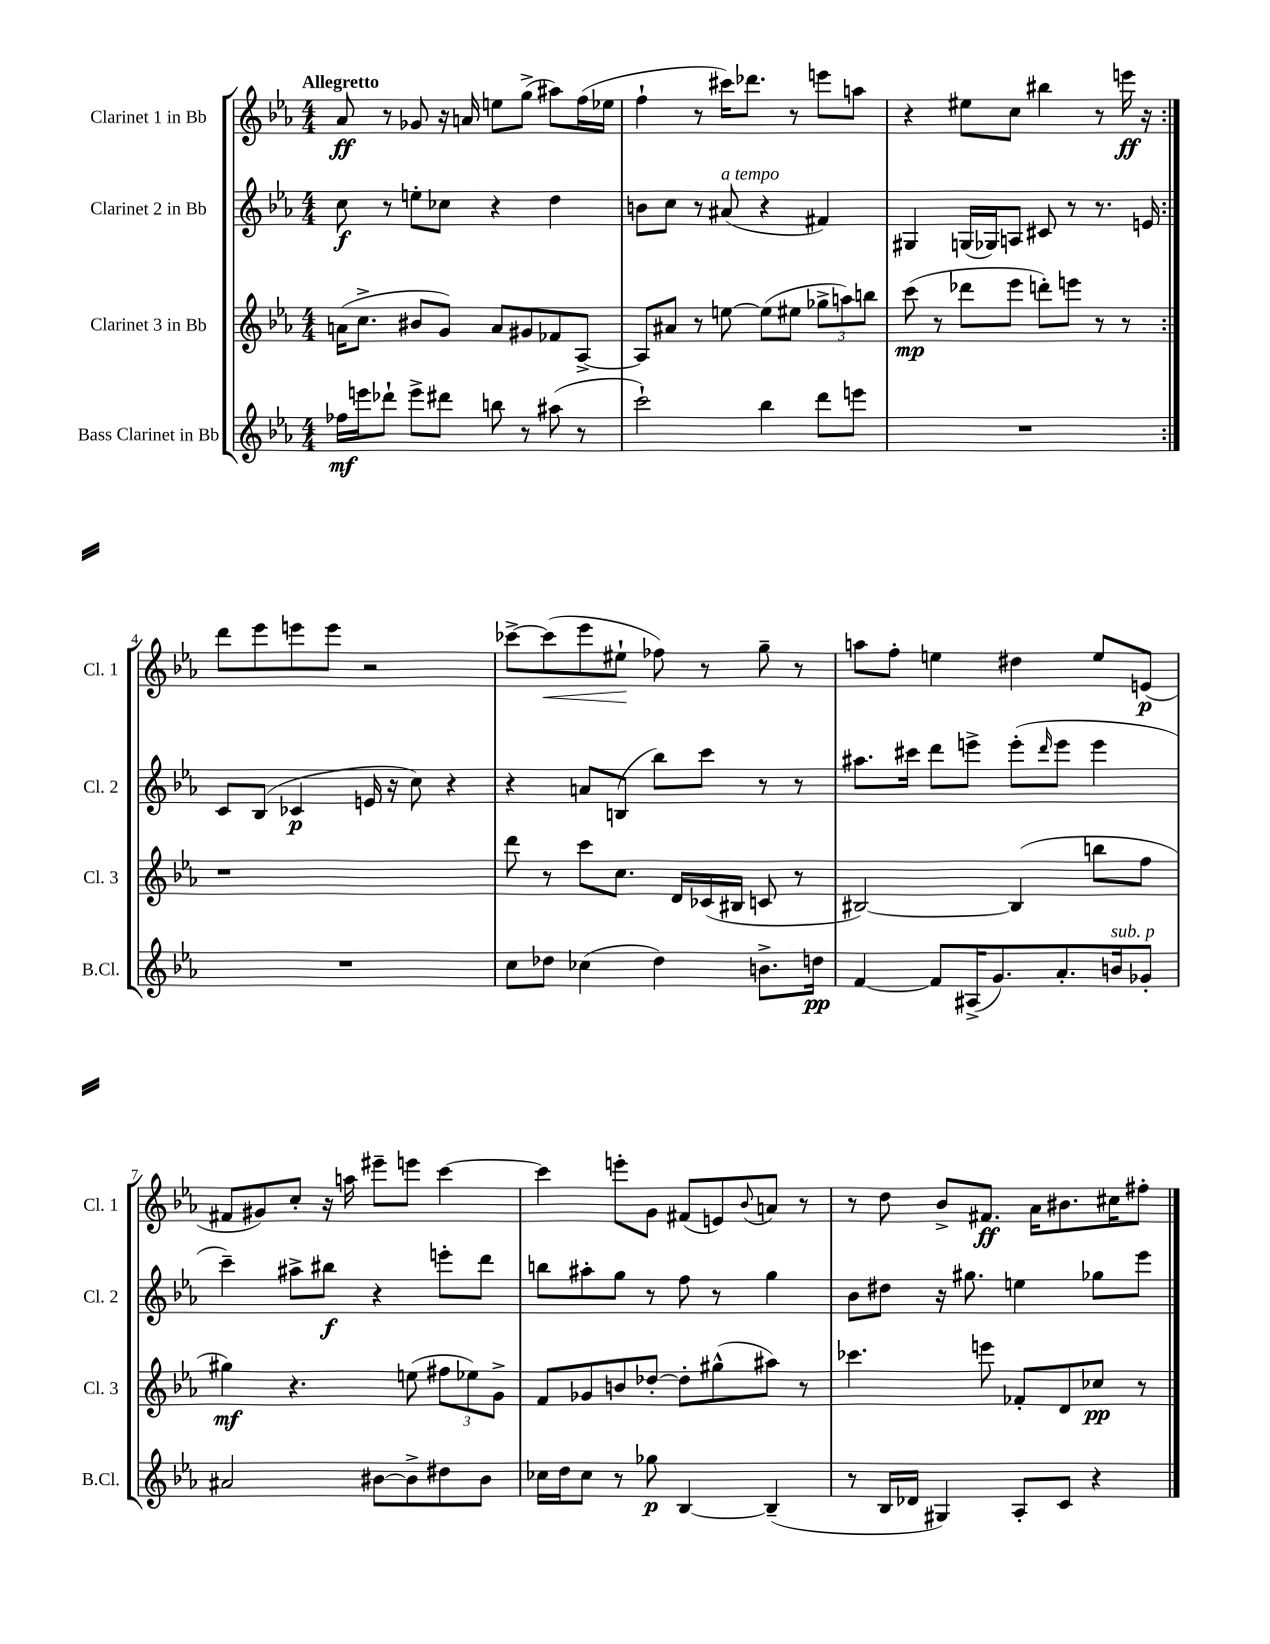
<<
\new StaffGroup <<
\new Staff = "s0" \with { instrumentName = "Clarinet 1 in Bb" shortInstrumentName = "Cl. 1" } {
    \clef treble \key ees \major \numericTimeSignature \time 4/4 \tempo "Allegretto"
    \repeat volta 2 { aes'8\ff r8 ges'8 r16 a'16 e''8 g''8->( ais''8) f''16( ees''16 |
    f''4-! r8 cis'''16) des'''8. r8 e'''8 a''8 |
    r4 eis''8 c''8 bis''4 r8 e'''16\ff r16 | }
    d'''8 ees'''8 e'''8 e'''8 r2 |
    ces'''8~-> ces'''8\<( ees'''8 eis''8-!\! fes''8) r8 g''8-- r8 |
    a''8 f''8-. e''4 dis''4 e''8 e'8\p( |
    fis'8 gis'8) c''8-. r16 a''16 eis'''8-- e'''8 c'''4~ |
    c'''4 e'''8-. g'8 fis'8( e'8) \appoggiatura { bes'8 } a'8 r8 |
    r8 d''8 bes'8-> fis'8.\ff aes'16 bis'8. cis''16 fis''8-. \bar "|." |
}
\new Staff = "s1" \with { instrumentName = "Clarinet 2 in Bb" shortInstrumentName = "Cl. 2" } {
    \clef treble \key ees \major \numericTimeSignature \time 4/4
    \repeat volta 2 { c''8\f r8 e''8-. ces''8 r4 d''4 |
    b'8 c''8 r8 ais'8^\markup { \italic "a tempo" }( r4 fis'4) |
    gis4 g16( ges16) a8 cis'8 r8 r8. e'16 | }
    c'8 bes8( ces'4\p e'16 r16 c''8) r4 |
    r4 a'8 b8( bes''8) c'''8 r8 r8 |
    ais''8. cis'''16 d'''8 e'''8-> e'''8-.( \grace { d'''16 } e'''8 e'''4 |
    c'''4--) ais''8-> bis''8\f r4 e'''8-. d'''8 |
    b''8 ais''8-. g''8 r8 f''8 r8 g''4 |
    bes'8 dis''8 r16 gis''8. e''4 ges''8 ees'''8 \bar "|." |
}
\new Staff = "s2" \with { instrumentName = "Clarinet 3 in Bb" shortInstrumentName = "Cl. 3" } {
    \clef treble \key ees \major \numericTimeSignature \time 4/4
    \repeat volta 2 { a'16( c''8.-> bis'8 g'8) a'8 gis'8 fes'8 aes8~-> |
    aes8 ais'8 r8 e''8~ e''8( eis''8 \tuplet 3/2 { ges''8-> a''8) b''8 } |
    c'''8\mp( r8 des'''8 ees'''8 d'''8-.) e'''8 r8 r8 | }
    r1 |
    d'''8 r8 c'''8 c''8. d'16 ces'16( bis16 c'8 r8 |
    bis2~) bis4( b''8 f''8 |
    gis''4\mf) r4. e''8( \tuplet 3/2 { fis''8 ees''8) g'8-> } |
    f'8 ges'8 b'8 des''8~-. des''8-. gis''8-^( ais''8) r8 |
    ces'''4. e'''8 fes'8-. d'8 ces''8\pp r8 \bar "|." |
}
\new Staff = "s3" \with { instrumentName = "Bass Clarinet in Bb" shortInstrumentName = "B.Cl." } {
    \clef treble \key ees \major \numericTimeSignature \time 4/4
    \repeat volta 2 { fes''16\mf e'''16 des'''8-! e'''8-> dis'''8 b''8 r8 ais''8( r8 |
    c'''2-!) bes''4 d'''8 e'''8 |
    R1 | }
    R1 |
    c''8 des''8 ces''4( des''4) b'8.-> d''16\pp |
    f'4~ f'8 ais16->( g'8.) aes'8.-. b'16^\markup { \italic "sub. p" } ges'8-. |
    ais'2 bis'8~ bis'8-> dis''8 bis'8 |
    ces''16 d''16 ces''8 r8 ges''8\p bes4~ bes4--( |
    r8 bes16 des'16 gis4) aes8-. c'8 r4 \bar "|." |
}
>>
>>
